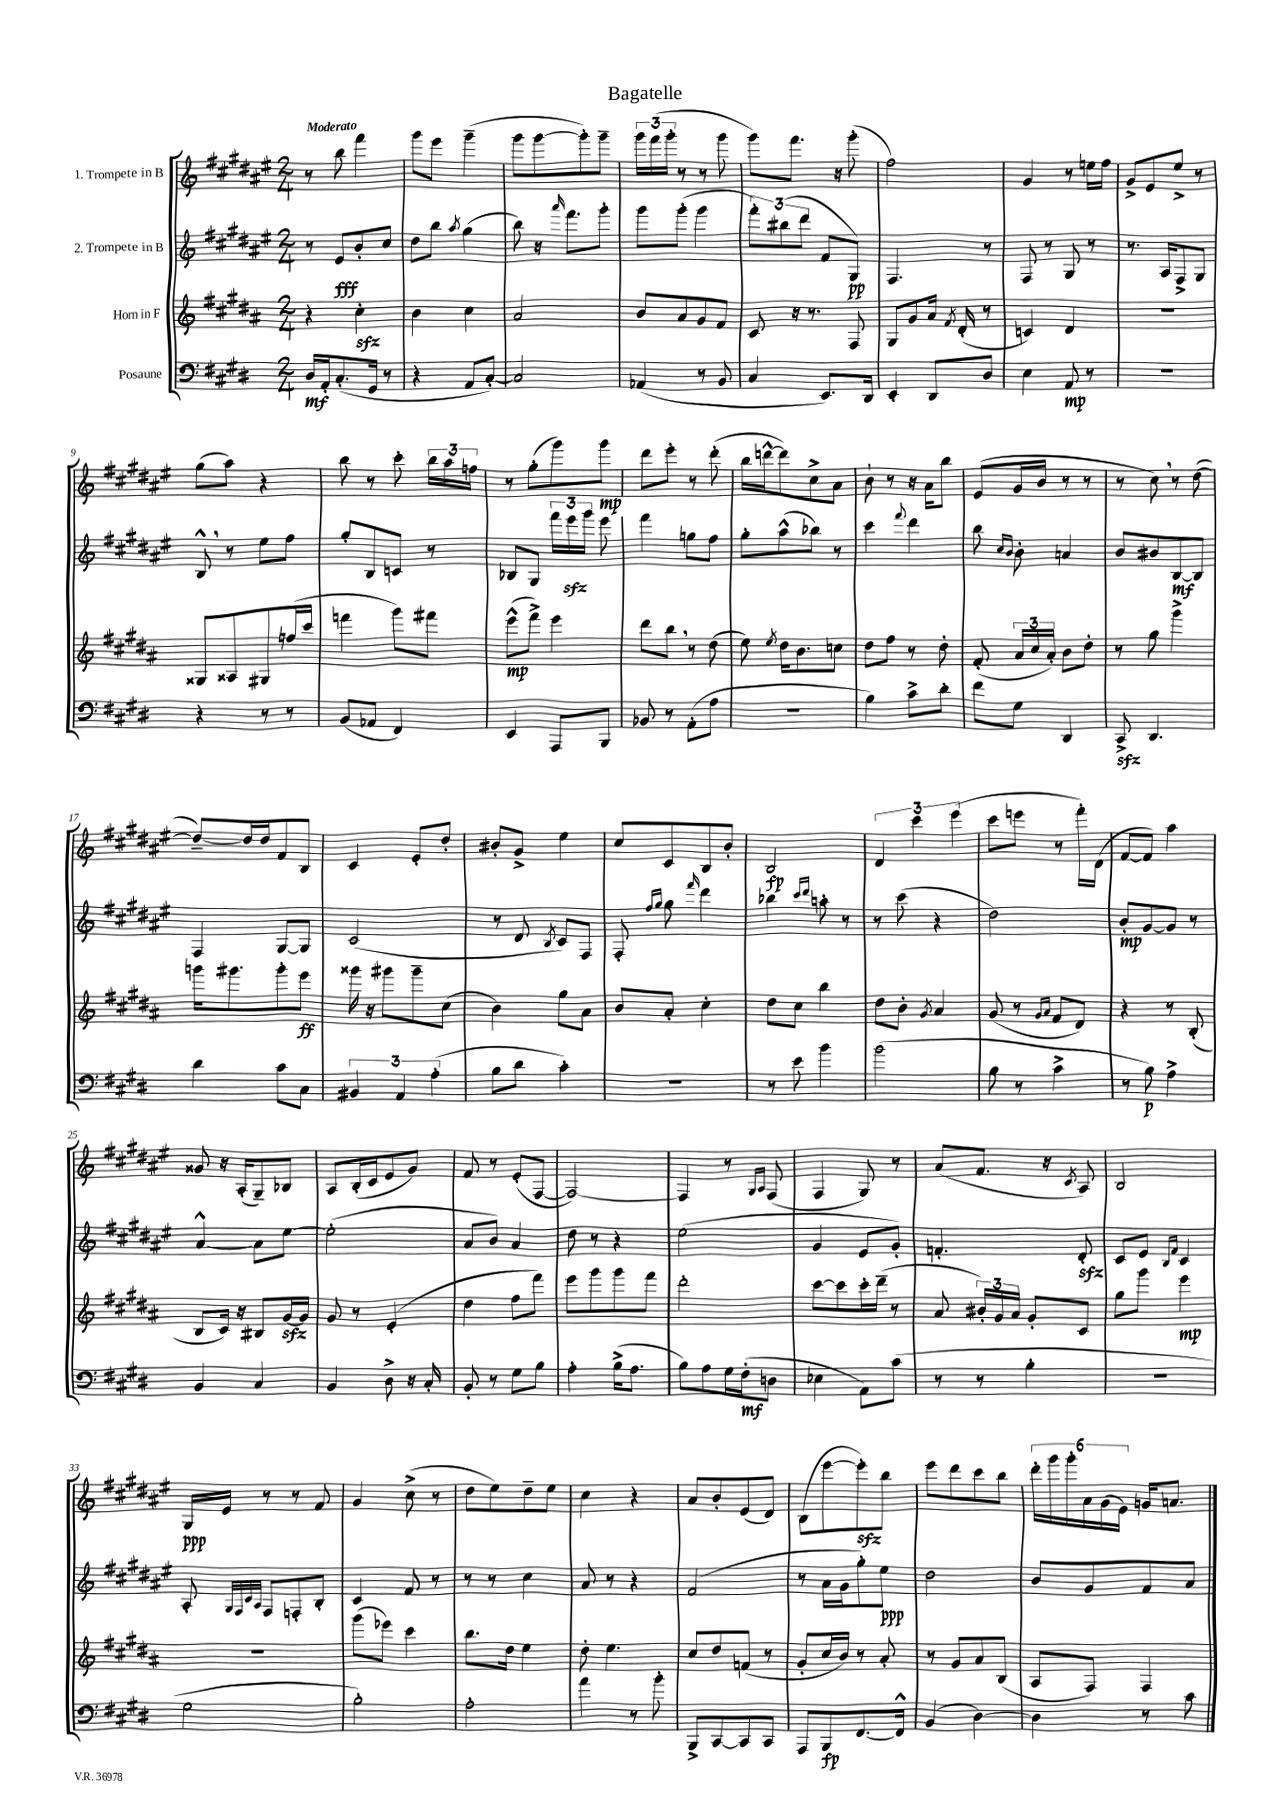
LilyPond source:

\header { title = "Bagatelle" }
<<
\new StaffGroup <<
\new Staff = "s0" \with { instrumentName = "1. Trompete in B" } {
    \clef treble \key fis \major \numericTimeSignature \time 2/4 \tempo "Moderato"
    \autoBeamOff r8 b''8 fis'''4 |
    gis'''8[ eis'''8] gis'''4--( |
    gis'''8[ gis'''8~ gis'''8-.) gis'''8]-- |
    \tuplet 3/2 { gis'''16[ fis'''16( gis'''16]-. } r8 r8 gis'''8 |
    gis'''8[) fis'''8.] r16 gis'''8-.( |
    fis''2) |
    gis'4 r8 e''16[ fis''16] |
    gis'8[-> eis'8 eis''8]-> r8 |
    gis''8[( ais''8]) r4 |
    b''8 r8 cis'''8-. \tuplet 3/2 { b''16[ ais''16 f''16] } |
    r8 gis''8[-.( gis'''8) gis'''8]\mp |
    dis'''8[ eis'''8]-. r8 dis'''8-.( |
    b''16[ d'''16~-^ d'''8) cis''8-> ais'8] |
    b'8-! r8 r16 ais'16[ b''8] |
    eis'8[( gis'16 b'16] r8 r8 |
    r8 cis''8) \breathe r8 dis''8~( |
    dis''8[~--) dis''16 dis''16 fis'8 b8] |
    cis'4 eis'8[-. dis''8]-. |
    bis'8[-. gis'8]-> eis''4 |
    cis''8[ cis'8 b8 b'8]-. |
    b2\fp |
    \tuplet 3/2 { dis'4 cis'''4 eis'''4( } |
    cis'''8[ e'''8] r8 fis'''16[-.) dis'16]( |
    fis'8[~ fis'8]) ais''4 |
    gisis'8 r16 ais16[-.( gis8--) bes8] |
    ais8[ b16-.( cis'16 eis'8 gis'8]) |
    fis'8 r8 eis'8[-.( fis8]~ |
    fis2~) |
    fis4 r8 \grace { gis16[ ais16] } fis8( |
    fis4 gis8) r8 |
    ais'8[( fis'8.] r16 \acciaccatura { cis'8 } ais8) |
    b2 |
    gis16[\ppp eis'16] r8 r8 fis'8 |
    gis'4 cis''8->( r8 |
    dis''8[ eis''8) dis''8-- eis''8] |
    cis''4 r4 |
    ais'8[ b'8-. eis'8( dis'8]) |
    b8[( eis'''8~ eis'''8-.\sfz) b''8] |
    eis'''8[ dis'''8 cis'''8 b''8] |
    \tuplet 6/4 { dis'''16[-. gis'''16 gis'''16-. ais'16 gis'16( eis'16]) } g'16[ a'8.] \bar "|." |
}
\new Staff = "s1" \with { instrumentName = "2. Trompete in B" } {
    \clef treble \key fis \major \numericTimeSignature \time 2/4
    \autoBeamOff r8 eis'8[\fff b'8-. cis''8] |
    dis''8[ b''8] \acciaccatura { ais''8 } gis''4( |
    b''8) r16 \grace { ais'''16 } fis'''8.[ gis'''8]-. |
    gis'''8[ gis'''8]-.( gis'''4 |
    \tuplet 3/2 { fis'''8[-.) bis''8( dis'''8] } fis'8[ gis8]\pp) |
    fis4. r8 |
    fis8 r8 gis8 r8 |
    r8. ais16[ fis8-> gis8] |
    b8-^ \breathe r8 eis''8[ fis''8] |
    gis''8[-. b8 c'8] r8 |
    bes8[ gis8] \tuplet 3/2 { fis'''16[ eis'''16\sfz gis'''16] } eis'''8 |
    fis'''4 g''8[ fis''8] |
    gis''8[-. ais''8-^( bes''8]) r8 |
    cis'''4 \appoggiatura { fis'''8 } dis'''4 |
    b''8 \grace { cis''16[ b'16] } b'8-. a'4 |
    b'8[ bis'8 b8~\mf b8] |
    fis4 gis8[~ gis8] |
    cis'2( |
    r8 dis'8 \acciaccatura { b8 } cis'8[) fis8] |
    fis8-. \grace { fis''16[ gis''16] } gis''8 \grace { fis'''16 } dis'''4 |
    bes''4 \grace { cis'''16[ dis'''16] } a''8-. r8 |
    r8 cis'''8( r4 |
    dis''2) |
    b'8[-.\mp gis'8~ gis'8] r8 |
    ais'4~-^ ais'8[ eis''8]~ |
    eis''2-.( |
    ais'8[ b'8]) ais'4 |
    dis''8 r8 r4 |
    eis''2( |
    gis'4 eis'8[ gis'8]-.) |
    f'4.-. dis'8-.\sfz |
    cis'8[ eis'8] \grace { b16[ fis'16] } cis'4 |
    ais8-. \grace { gis32[ fis32 cis'32 ais32] } fis8[ f8-. b8]-. |
    cis'4 fis'8 r8 |
    r8 r8 cis''4 |
    ais'8 r8 r4 |
    fis'2( |
    r8 ais'16[ gis'16 gis''8-.) eis''8]\ppp |
    dis''2 |
    b'8[ gis'8 fis'8 ais'8] \bar "|." |
}
\new Staff = "s2" \with { instrumentName = "Horn in F" } {
    \clef treble \key b \major \numericTimeSignature \time 2/4
    \autoBeamOff r4 cis''4-.\sfz |
    b'4 cis''4 |
    ais'2 |
    b'8[ ais'8 gis'8 fis'8] |
    cis'8 r16 r8. fis8 |
    gis8[ gis'8 ais'16] \acciaccatura { fis'8 } dis'16-.( r8 |
    c'4) dis'4 |
    R2 |
    gisis8[ aisis8 gis8 f''16( cis'''16] |
    f'''4 gis'''8[) fis'''8] |
    e'''8[-^\mp( fis'''8]->) e'''4 |
    dis'''8[ b''8] \breathe r8 dis''8( |
    e''8) \acciaccatura { e''8 } dis''16[ b'8. c''8] |
    dis''8[ fis''8] r8 dis''8-. |
    fis'8-.( \tuplet 3/2 { ais'16[ cis''16 ais'16]-.) } b'8[ dis''8]-. |
    r8 gis''8 gis'''4-> |
    g'''16[ gis'''8. gis'''8-. e'''8]\ff |
    gisis'''16 r16 gis'''8[ gis'''8-- cis''8]( |
    b'4) gis''8[ ais'8] |
    b'8[ ais'8]-. cis''4-. |
    dis''8[ cis''8] b''4 |
    dis''8[ b'8]-. \acciaccatura { gis'8 } ais'4 |
    gis'8( r8 \grace { gis'16[ ais'16] } fis'8[ dis'8]) |
    r4 r8 b8-.( |
    b8[ cis'16]) r16 bis8[ gis'16~\sfz gis'16] |
    gis'8 r8 e'4-.( |
    dis''4 fis''8[ fis'''8]) |
    e'''8[ gis'''8 gis'''8 fis'''8] |
    dis'''2-. |
    cis'''8[~ cis'''8 cis'''16-. dis'''16]--( r8 |
    ais'8 \tuplet 3/2 { bis'16[-.) gis'16 ais'16] } gis'8[-. cis'8] |
    gis''8[ gis'''8] e'''4\mp |
    R2 |
    gis'''8[( ees'''8]) cis'''4 |
    b''8.[ dis''16] e''4 |
    dis''8-. e''4. |
    cis''8[ dis''8 f'8]( r8 |
    gis'8[-. cis''16 b'16]) r8 ais'8-. |
    r8 gis'8[ ais'8 b8]( |
    ais8[ fis8]) fis4 \bar "|." |
}
\new Staff = "s3" \with { instrumentName = "Posaune" } {
    \clef bass \key e \major \numericTimeSignature \time 2/4
    \autoBeamOff dis16[\mf a,16-. cis8.-.( gis,16] r8 |
    r4 a,8[ cis8]~-.) |
    cis2 |
    aes,4( r8 b,8 |
    cis4 e,8.[) dis,16] |
    e,4-. dis,8[ dis8] |
    e4 a,8\mp r8 |
    R2 |
    r4 r8 r8 |
    b,8[( aes,8] fis,4) |
    e,4 a,,8[ b,,8] |
    bes,8 r8 a,8[-.( a8] |
    R2 |
    b4) cis'8[-> dis'8]-. |
    fis'8[ gis8] dis,4 |
    cis,8->\sfz dis,4. |
    dis'4 cis'8[ cis8] |
    \tuplet 3/2 { bis,4 a,4 a4-.( } |
    b8[ dis'8] cis'4-.) |
    R2 |
    r8 e'8 b'4 |
    b'2( |
    b8 r8 cis'4-> |
    r8 b8\p) a4-> |
    b,4 cis4 |
    b,4 dis8-> r16 cis16-. |
    b,8-. r8 gis8[ b8] |
    a4-. b16[->( a8.] |
    b8[) a8 gis16 fis16-.\mf( d8] |
    ees4 a,8[) cis'8]( |
    r8 r8 b4-. |
    r2 |
    gis2 |
    b2-.) |
    a2-. |
    a'4 r8 b'8-. |
    b,,8[-> cis,8~ cis,8 cis,8] |
    a,,8[ b,,8\fp fis,8.~ fis,16]-^ |
    b,4( dis4~) |
    dis4 r8 cis'8 \bar "|." |
}
>>
>>
